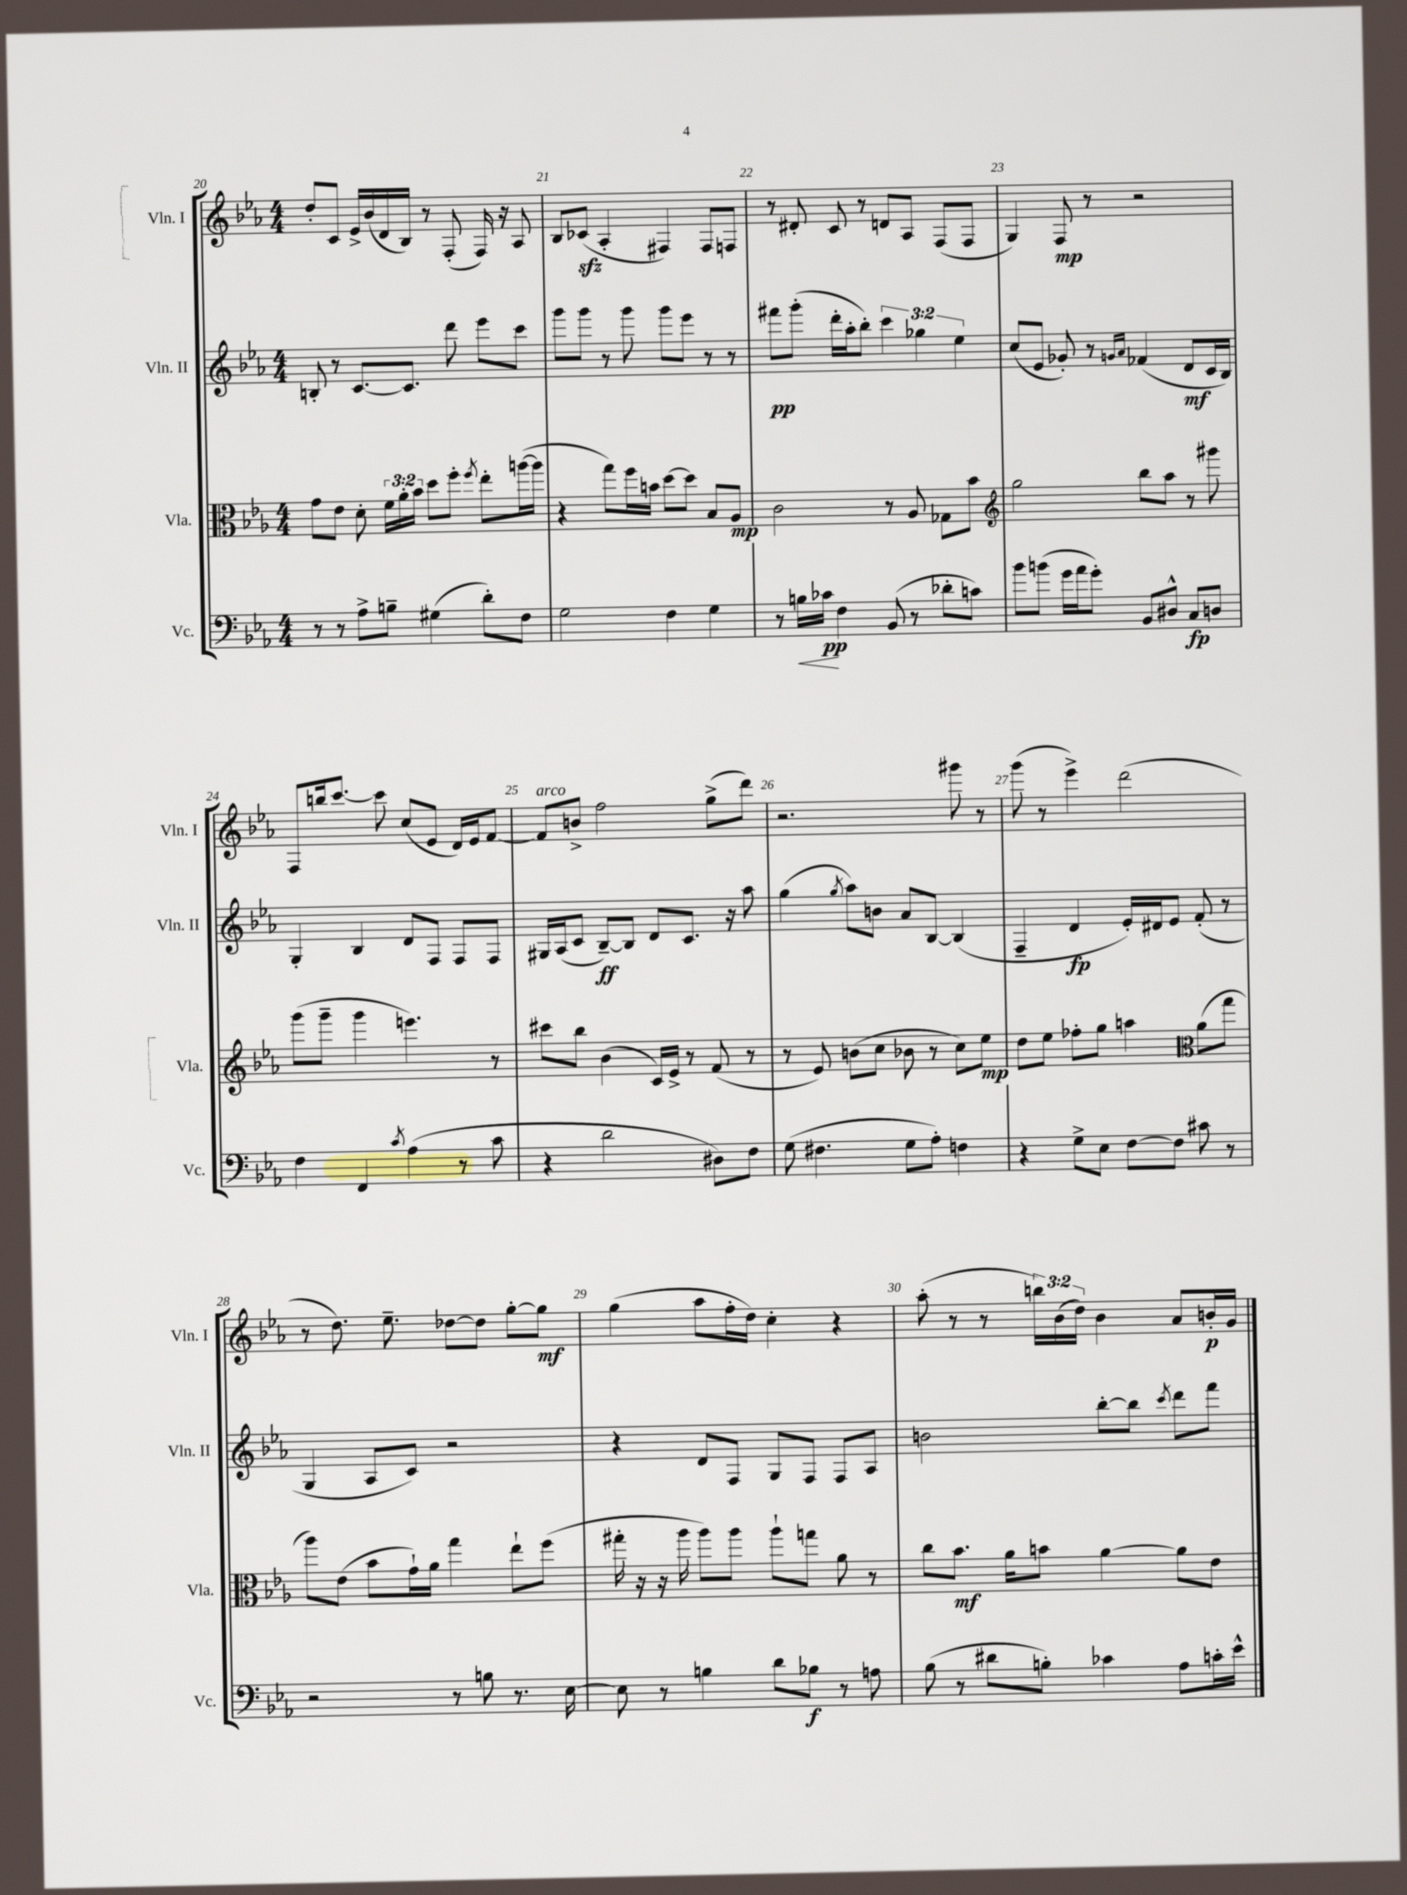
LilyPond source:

<<
\new StaffGroup <<
\new Staff = "s0" \with { instrumentName = "Vln. I" shortInstrumentName = "Vln. I" } {
    \clef treble \key ees \major \numericTimeSignature \time 4/4 \override Staff.TupletNumber.text = #tuplet-number::calc-fraction-text
    \autoBeamOff d''8[-. c'8] ees'16[-> bes'16( d'16 bes16]) r8 f8-.( f16) r16 aes8 |
    bes8[ ces'8]\sfz( aes4-. fis4) fis8[ f8] |
    r8 dis'8-. c'8 r8 d'8[ aes8] f8[( f8] |
    g4) f8\mp r8 r2 |
    f8[ b''16 c'''8.]~ c'''8 c''8[( ees'8] d'16[) ees'16 f'8]~ |
    f'8[^\markup { \italic "arco" } b'8]-> f''2 g''8[->( d'''8]) |
    r2. gis'''8 r8 |
    g'''8( r8 ees'''4->) d'''2( |
    r8 d''8.) ees''8.-- des''8[~ des''8] g''8[~-. g''8]\mf |
    g''4( aes''8[ f''16-. d''16]) c''4-. r4 |
    aes''8-.( r8 r8 \tuplet 3/2 { b''16[) bes'16( d''16]) } bes'4 aes'8[ b'16-.\p g'16] \bar "|." |
}
\new Staff = "s1" \with { instrumentName = "Vln. II" shortInstrumentName = "Vln. II" } {
    \clef treble \key ees \major \numericTimeSignature \time 4/4 \override Staff.TupletNumber.text = #tuplet-number::calc-fraction-text
    \autoBeamOff b8-. r8 c'8.[~ c'8.] d'''8 ees'''8[ c'''8] |
    g'''8[ g'''8] r8 g'''8 g'''8[ ees'''8] r8 r8 |
    fis'''8[\pp g'''8]-.( d'''16[-. aes''16-. bes''8]-.) \tuplet 3/2 { c'''4 ges''4 ees''4 } |
    c''8[( ees'8] ges'8-.) r8 \grace { g'16[ aes'16] } fes'4( d'8[\mf c'16 bes16]) |
    g4-. bes4 d'8[ f8] f8[ f8] |
    gis16[ aes16( c'8] bes8[~--\ff) bes8] d'8[ c'8.] r16 aes''8 |
    g''4( \acciaccatura { g''8 } aes''8[) b'8] aes'8[ bes8]~ bes4( |
    f4-- d'4\fp ees'16[-.) dis'16 ees'8] f'8-.( r8 |
    g4 aes8[ c'8]) r2 |
    r4 d'8[ f8] g8[ f8] f8[ aes8] |
    b'2 bes''8[~-. bes''8] \acciaccatura { c'''8 } d'''8[ f'''8] \bar "|." |
}
\new Staff = "s2" \with { instrumentName = "Vla." shortInstrumentName = "Vla." } {
    \clef alto \key ees \major \numericTimeSignature \time 4/4 \override Staff.TupletNumber.text = #tuplet-number::calc-fraction-text
    \autoBeamOff g'8[ ees'8] d'8-. \tuplet 3/2 { f'16[ aes'16-. bes'16] } d''8[ f''8]-. \acciaccatura { f''8 } ees''8[-. a''16~( a''16] |
    r4 g''8[) f''16 b'16] d''8[~ d''8] bes8[ aes8]\mp |
    c'2 r8 aes8 ges8[ bes'8] |
    \clef treble g''2 bes''8[ aes''8] r8 gis'''8 |
    g'''8[( g'''8]-- g'''4 e'''4.) r8 |
    cis'''8[ bes''8] bes'4( c'16[) ees'16]-> r8 f'8( r8 |
    r8 ees'8) b'8[( c''8] bes'8 r8 c''8[) ees''8]\mp |
    d''8[ ees''8] fes''8[-. g''8] a''4 \clef alto aes'8[( g''8] |
    aes''8[) ees'8]( bes'8[ g'16-!) aes'16] g''4 ees''8[-! f''8]( |
    gis''16-. r16 r16 aes''16 aes''8[) aes''8] aes''8[-! g''8] aes'8 r8 |
    c''8[ bes'8.]\mf aes'16[ b'8] aes'4~ aes'8[ ees'8] \bar "|." |
}
\new Staff = "s3" \with { instrumentName = "Vc." shortInstrumentName = "Vc." } {
    \clef bass \key ees \major \numericTimeSignature \time 4/4
    \autoBeamOff r8 r8 aes8[-> b8]-- gis4( d'8[-.) f8] |
    g2 f4 g4 |
    r8 b16[\< ces'16]\pp\! f4 bes,8( r8 des'8[-. c'8]) |
    bes'8[ b'8]( g'16[ aes'16 g'8]-.) bes,8[ dis8]-^ c8[\fp d8] |
    f4 f,4 \acciaccatura { c'8 } aes4( r8 c'8 |
    r4 d'2 dis8[) f8] |
    g8( fis4. g8[ aes8]-.) f4 |
    r4 g8[-> ees8] f8[~ f8] cis'8 r8 |
    r2 r8 b8 r8. ees16~ |
    ees8 r8 b4 d'8[ bes8]\f r8 a8 |
    bes8( r8 dis'8[ b8]-.) ces'4 aes8[ c'16-. ees'16]-^ \bar "|." |
}
>>
>>
\layout { \context { \Score currentBarNumber = #20 \override BarNumber.break-visibility = ##(#f #t #t) barNumberVisibility = #all-bar-numbers-visible } }
